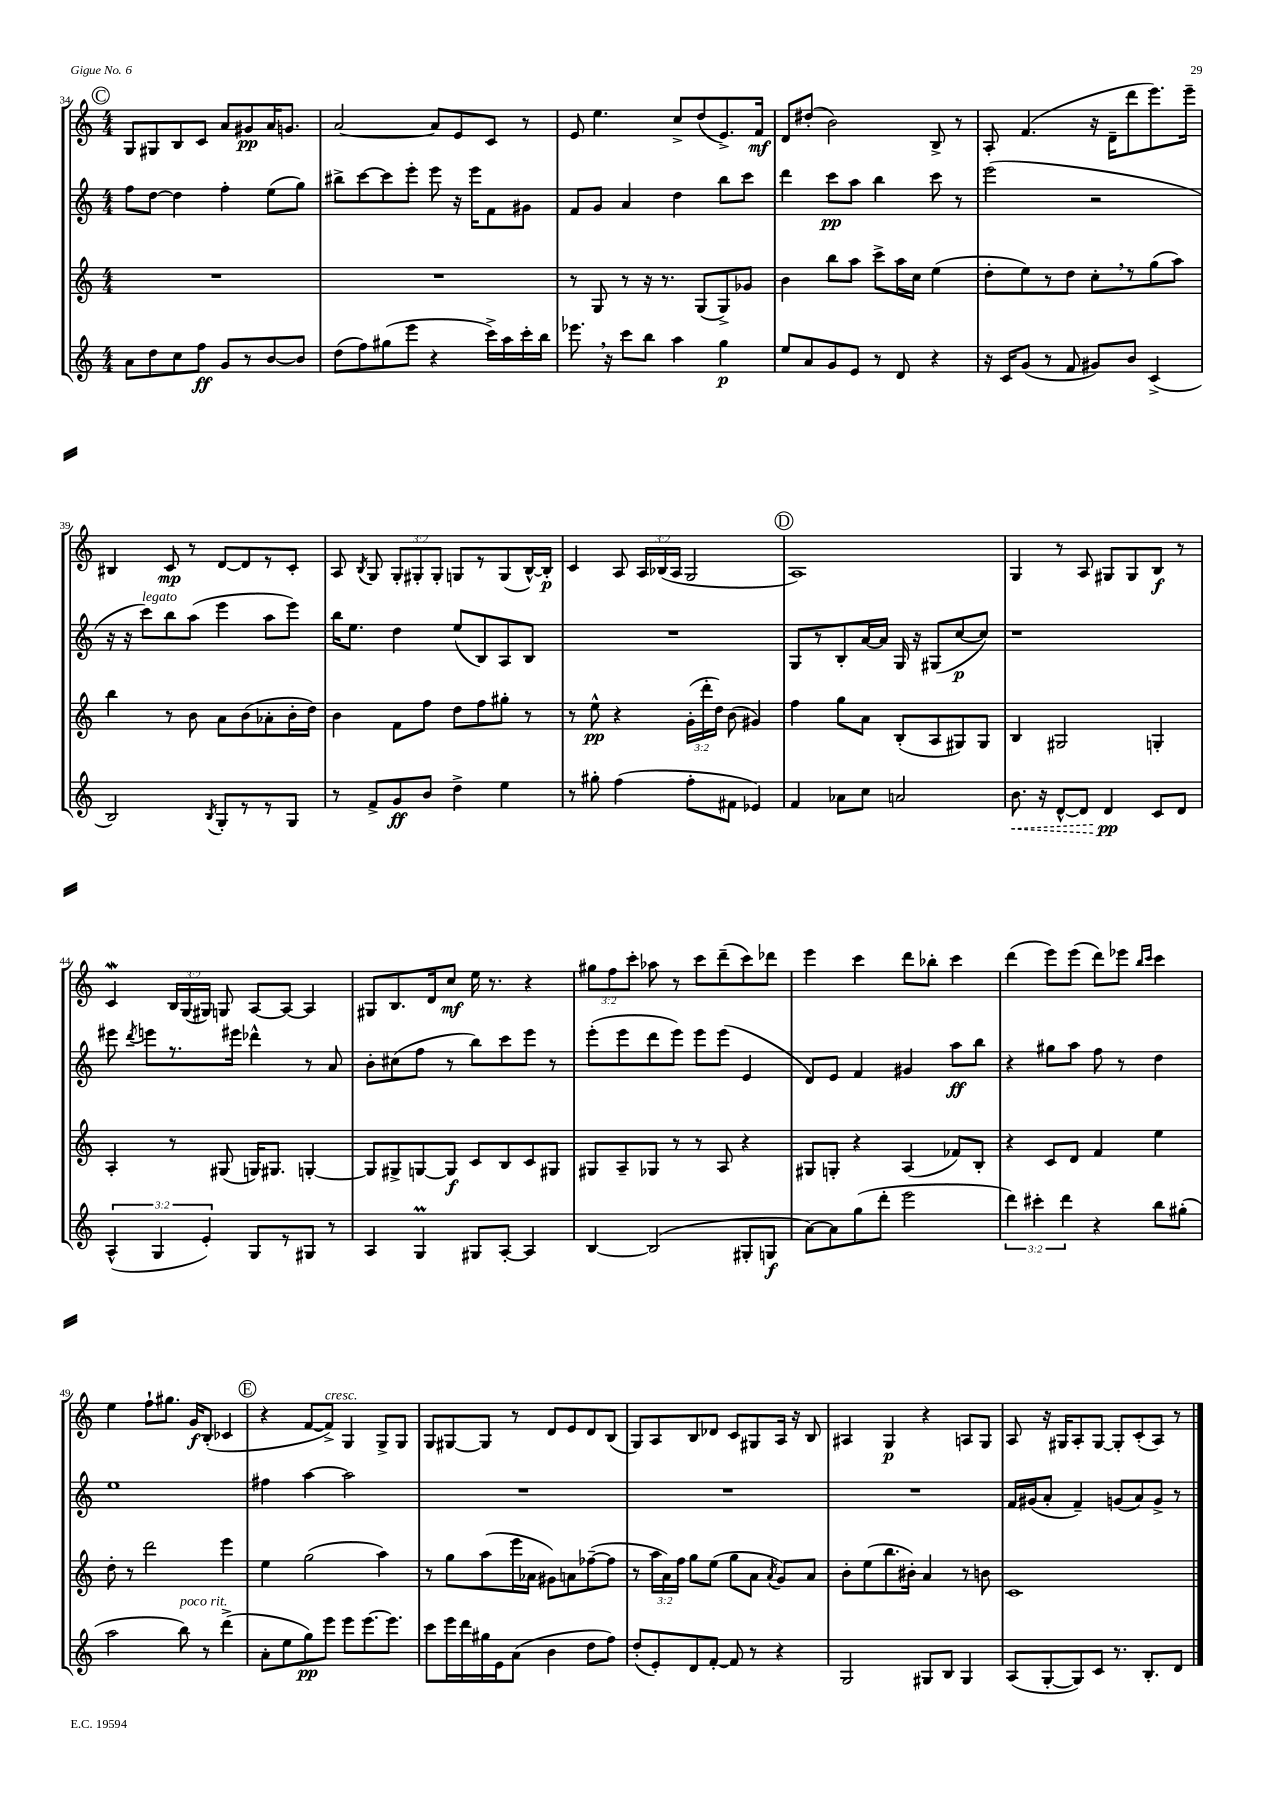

**kern	**kern	**kern	**kern
*staff4	*staff3	*staff2	*staff1
*clefG2	*clefG2	*clefG2	*clefG2
*k[]	*k[]	*k[]	*k[]
*M4/4	*M4/4	*M4/4	*M4/4
8a	1r	8ff	8G
8dd	.	[8dd	8G#
8cc	.	4dd]	8B
8ff	.	.	8c
8g	.	4ff'	8a
8r	.	.	8g#
[8b	.	(8ee	16a
.	.	.	8.g
8b]	.	8gg)	.
=	=	=	=
(8dd	1r	8bb#^	[2a
8ff)	.	[8ccc	.
(8gg#	.	8ccc]	.
8eee	.	8eee'	.
4r	.	8eee	8a]
.	.	16r	8e
.	.	16eee	.
16ccc^)	.	8f	8c
16aa	.	.	.
16ccc'	.	8g#	8r
16bb	.	.	.
=	=	=	=
8.eee-	8r	8f	8e
.	8G	8g	4.ee
16r	.	.	.
8ccc	8r	4a	.
8bb	16r	.	.
.	8.r	.	.
4aa	.	4dd	8cc^
.	(8G	.	(8dd
4gg	8G^)	8bb	8.e^)
.	8g-	8ccc	.
.	.	.	16f
=	=	=	=
8ee	4b	4ddd	8d
8a	.	.	(8dd#'
8g	8bb	8ccc	2b)
8e	8aa	8aa	.
8r	8ccc^	4bb	.
8d	16aa	.	.
.	16cc	.	.
4r	(4ee	8ccc	8B^
.	.	8r	8r
=	=	=	=
16r	8dd'	(2eee	8A'
16c	.	.	.
(8g	8ee)	.	(4.f
8r	8r	.	.
8f	8dd	.	.
8g#)	8cc'	2r	16r
.	.	.	16d~
8b	8r	.	8ddd
(4c^	(8gg	.	8.eee)
.	8aa)	.	.
.	.	.	16eee~
=	=	=	=
2B)	4bb	16r	4B#
.	.	16r	.
.	.	8ccc)	.
.	8r	8bb	8c
.	8b	(8aa	8r
8qB	.	.	.
8G'	8a	4eee	[8d
8r	(8b	.	8d]
8r	8a-'	8aa	8r
8G	16b'	8eee)	8c'
.	16dd)	.	.
=	=	=	=
8r	4b	16bb	8A
.	.	8.ee	.
.	.	.	8qB
8f^	.	.	8G
8g	8f	4dd	12G'
.	.	.	12G#'
8b	8ff	.	.
.	.	.	12G#'
4dd^	8dd	(8ee	8G
.	8ff	8B)	8r
4ee	8gg#'	8A	(8G
.	8r	8B	[16B^^)
.	.	.	16B']
=	=	=	=
8r	8r	1r	4c
8gg#'	8ee^^	.	.
(4ff	4r	.	8A
.	.	.	24A
.	.	.	(24B-
.	.	.	24A
8ff'	(24g'	.	2G
.	24ddd'	.	.
.	24dd)	.	.
8f#	(8b	.	.
4e-)	4g#)	.	.
=	=	=	=
4f	4ff	8G	1A)
.	.	8r	.
8a-	8gg	8B'	.
8cc	8a	[16a	.
.	.	16a]	.
2a	(8B'	16G	.
.	.	16r	.
.	8A	(8G#	.
.	8G#)	[8cc	.
.	8G#	8cc])	.
=	=	=	=
8.b	4B	1r	4G
16r	.	.	.
[8d^^	2G#	.	8r
8d]	.	.	8A
4d	.	.	8G#
.	.	.	8G#
8c	4G'	.	8B
8d	.	.	8r
=	=	=	=
(6A^^	4A'	8eee#	4c
.	.	8qddd	.
.	.	8eee	.
6G	.	.	.
.	8r	8.r	24B
.	.	.	(24G
6e')	.	.	24G#)
.	(8G#	.	8G
.	.	16eee#	.
8G	16G)	4ddd-^^	[8A
.	8.G#	.	.
8r	.	.	8A_
8G#	[4G'	8r	4A]
8r	.	8a	.
=	=	=	=
4A	8G]	8b'	8G#
.	8G#^	(8cc#	8.B
4G	[8G	8ff	.
.	.	.	16d
.	8G]	8r	8cc
8G#	8c	8bb)	16ee
.	.	.	8.r
[8A'	8B	8ccc	.
4A]	8c	8eee	4r
.	8G#	8r	.
=	=	=	=
[4B	8G#	(8eee'	12gg#
.	.	.	12ff
.	8A~	8eee	.
.	.	.	12ccc'
(2B]	8G-	8ddd	8aa-
.	8r	8eee)	8r
.	8r	8eee	8ccc
.	8A	(8eee	(8ddd~
8G#'	4r	4e	8ccc)
8G	.	.	8ddd-
=	=	=	=
[8a)	8G#	8d)	4eee
8a]	8G'	8e	.
(8gg	4r	4f	4ccc
8ddd'	.	.	.
2eee	(4A	4g#	8ddd
.	.	.	8bb-'
.	8f-)	8aa	4ccc
.	8B'	8bb	.
=	=	=	=
6ddd)	4r	4r	(4ddd
6ccc#'	.	.	.
.	8c	8gg#	8eee)
6ddd	.	.	.
.	8d	8aa	(8eee
4r	4f	8ff	8ddd)
.	.	8r	8eee-
.	.	.	16qqbb
.	.	.	16qqccc
8bb	4ee	4dd	4ccc
(8gg#'	.	.	.
=	=	=	=
2aa	8dd'	1ee	4ee
.	8r	.	.
.	2ddd	.	8ff`
.	.	.	8.gg#
8bb)	.	.	.
.	.	.	16g
8r	.	.	(8B'
(4ddd^	4eee	.	4c-
=	=	=	=
8a'	4ee	4ff#	4r
8ee	.	.	.
8gg)	(2gg	[4aa	[8f
8eee	.	.	8f^])
8eee	.	2aa]	4G
[8.eee	.	.	.
.	4aa)	.	8G^
8.eee]	.	.	.
.	.	.	8G
=	=	=	=
8ccc	8r	1r	8G
16eee	8gg	.	[8G#
16ddd	.	.	.
16gg#	(8aa	.	8G#]
16e	.	.	.
(8a	16eee	.	8r
.	16a-	.	.
4b	8g#)	.	8d
.	8a	.	8e
8dd	([8ff-~	.	8d
8ff)	8ff-]	.	(8B
=	=	=	=
(8dd'	8r	1r	8G)
8e')	24aa	.	8A
.	24a)	.	.
.	24ff	.	.
8d	8gg	.	8B
[8f'	(8ee	.	8d-
8f]	8gg	.	8c
8r	8a	.	8G#
.	8qa	.	.
4r	8g)	.	16A
.	.	.	16r
.	8a	.	8B
=	=	=	=
2G	8b'	1r	4A#
.	(8ee	.	.
.	8.bb	.	4G
.	16b#')	.	.
8G#	4a	.	4r
8B	.	.	.
4G#	8r	.	8A
.	8b	.	8G
=	=	=	=
(8A	1c	16f	8A
.	.	(16g#	.
[8G'	.	8a'	16r
.	.	.	16G#
8G])	.	4f~)	8A'
8c	.	.	[8G#
8.r	.	(8g	8G#']
.	.	8a)	(8c'
8.B'	.	.	.
.	.	8g^	8A)
8d	.	8r	8r
==	==	==	==
*-	*-	*-	*-
